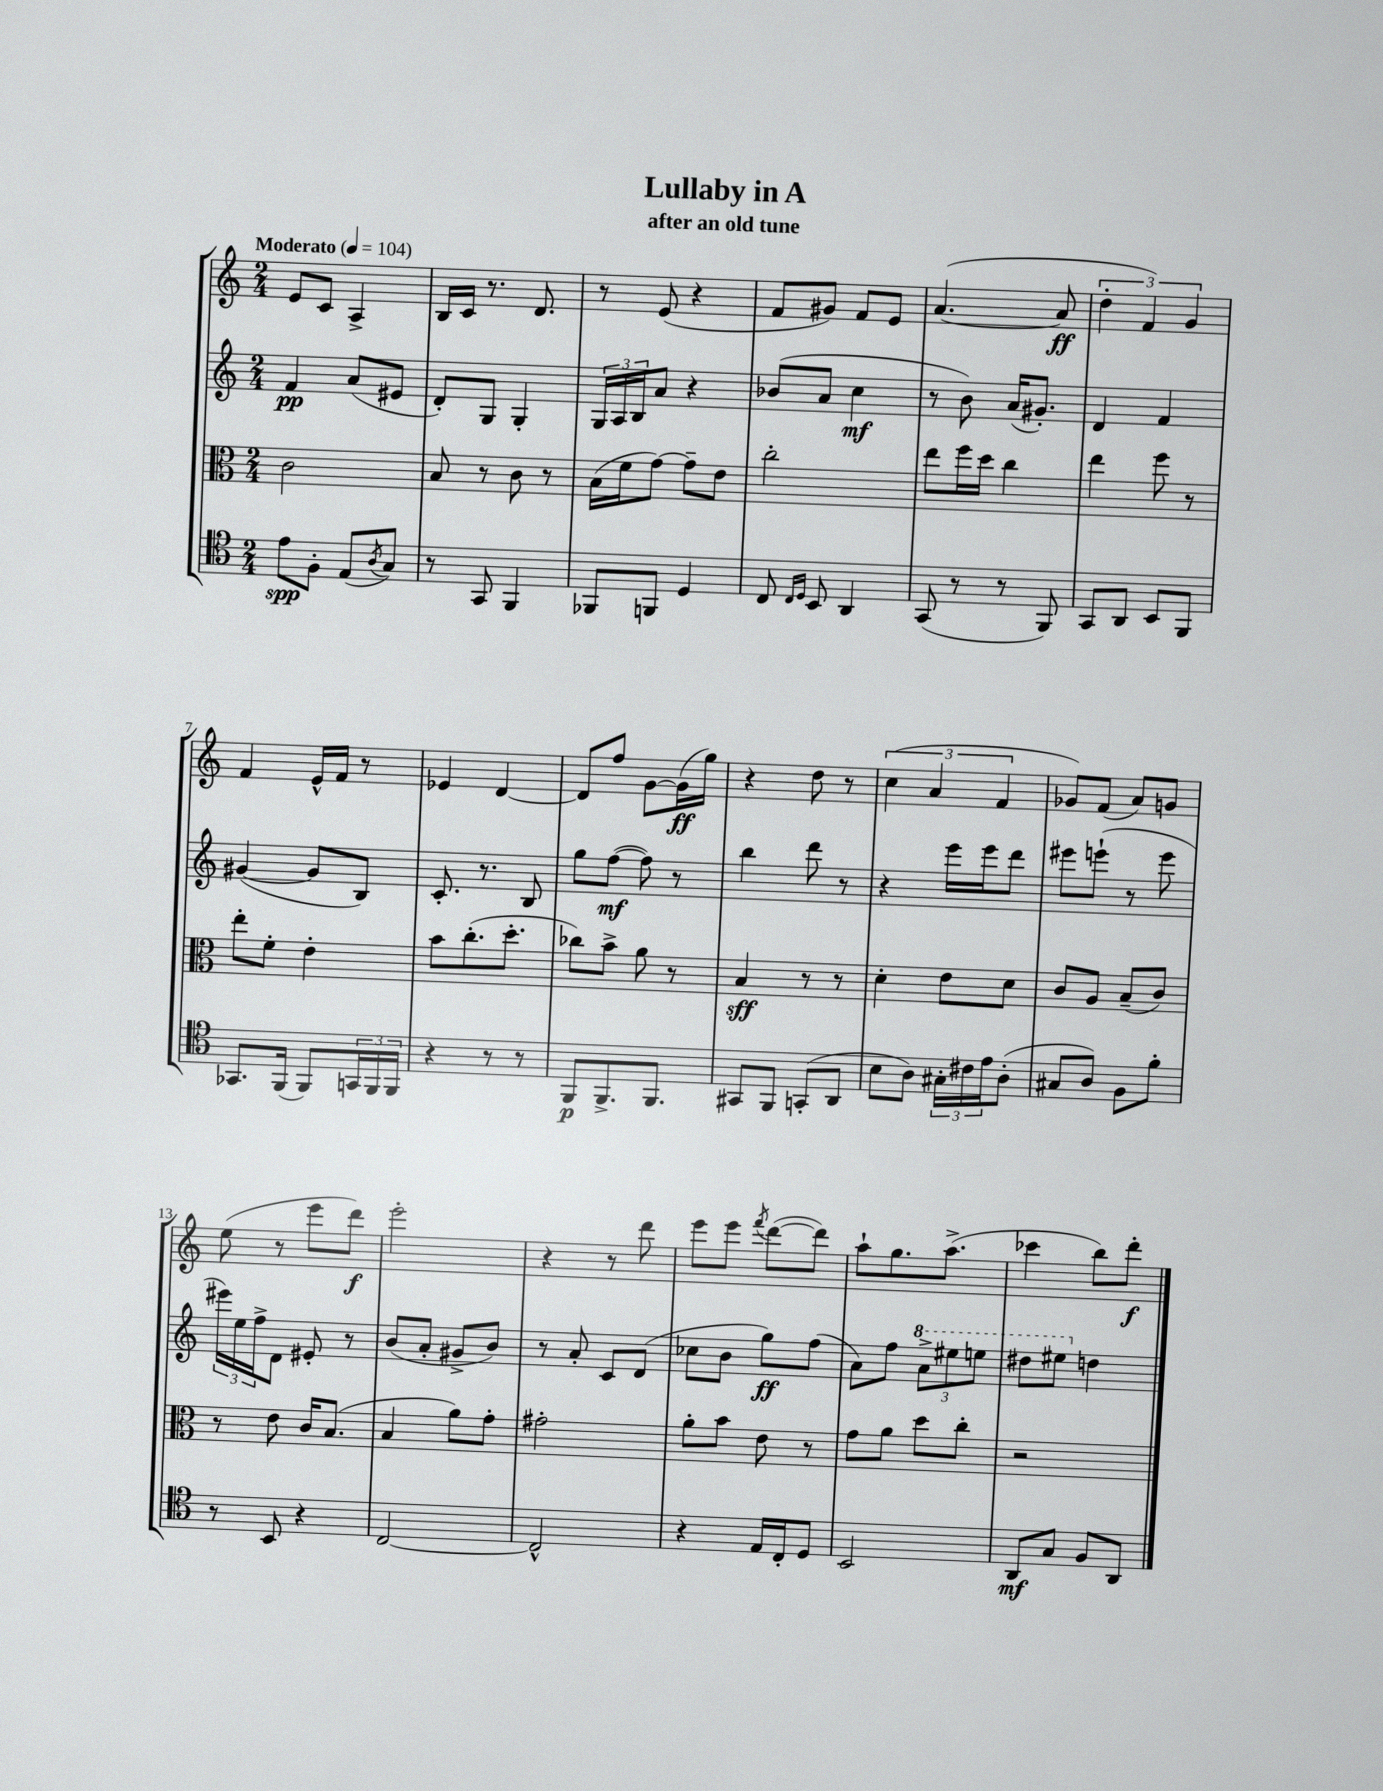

**kern	**dynam	**kern	**dynam	**kern	**dynam	**kern	**dynam
*part4	*part4	*part3	*part3	*part2	*part2	*part1	*part1
*staff4	*staff4	*staff3	*staff3	*staff2	*staff2	*staff1	*staff1
*clefC4	*	*clefC3	*	*clefG2	*	*clefG2	*
*k[]	*	*k[]	*	*k[]	*	*k[]	*
*M2/4	*	*M2/4	*	*M2/4	*	*M2/4	*
*MM104	*	*MM104	*	*MM104	*	*MM104	*
=1	=1	=1	=1	=1	=1	=1	=1
!	!	!	!	!	!	!LO:TX:a:B:t=Moderato	!
8e\L	spp	2c\	.	4f/	pp	8e/L	.
8F'\J	.	.	.	.	.	8c/J	.
(8E/L	.	.	.	(8a/L	.	4A^/	.
8qA/	.	.	.	.	.	.	.
8G/J)	.	.	.	8e#X/J	.	.	.
=2	=2	=2	=2	=2	=2	=2	=2
8r	.	8B/	.	8d'/L)	.	16B/LL	.
.	.	.	.	.	.	16c/JJ	.
8GG/	.	8r	.	8G/J	.	8.r	.
4FF/	.	8c\	.	4G'/	.	.	.
.	.	.	.	.	.	8.d/	.
.	.	8r	.	.	.	.	.
=3	=3	=3	=3	=3	=3	=3	=3
8FF-X/L	.	(16B\LL	.	24G/LL	.	8r	.
.	.	.	.	24A/	.	.	.
.	.	16f\J	.	.	.	.	.
.	.	.	.	24B/J	.	.	.
8FFn/J	.	[8g\J)	.	8a/J	.	(8e/	.
4D/	.	8g~\L]	.	4r	.	4r	.
.	.	8e\J	.	.	.	.	.
=4	=4	=4	=4	=4	=4	=4	=4
8C/	.	2cc'\	.	(8b-X/L	.	8f/L	.
16qqC/LL	.	.	.	.	.	.	.
16qqD/JJ	.	.	.	.	.	.	.
8BB/	.	.	.	8a/J	.	8g#X/J)	.
4AA/	.	.	.	4cc\	mf	8f/L	.
.	.	.	.	.	.	8e/J	.
=5	=5	=5	=5	=5	=5	=5	=5
(8GG/	.	8ee\L	.	8r	.	([4.a/	.
8r	.	16ff\L	.	8b\)	.	.	.
.	.	16dd\JJ	.	.	.	.	.
8r	.	4cc\	.	(16a/KL	.	.	.
.	.	.	.	8.g#X'/J)	.	.	.
8FF/)	.	.	.	.	.	8a/]	ff
=6	=6	=6	=6	=6	=6	=6	=6
8GG/L	.	4ee\	.	4d/	.	6dd'\	.
8AA/J	.	.	.	.	.	.	.
.	.	.	.	.	.	6f/)	.
8BB/L	.	8ff\	.	4f/	.	.	.
.	.	.	.	.	.	6g/	.
8FF/J	.	8r	.	.	.	.	.
!!LO:LB:g=z
=7	=7	=7	=7	=7	=7	=7	=7
8.GG-X/L	.	8ee'\L	.	([4g#X/	.	4f/	.
.	.	8f'\J	.	.	.	.	.
(16FF/Jk	.	.	.	.	.	.	.
8FF/L)	.	4e'\	.	8g#/L]	.	16e^^/LL	.
.	.	.	.	.	.	16f/JJ	.
24GGn/L	.	.	.	8B/J)	.	8r	.
24FF/	.	.	.	.	.	.	.
24FF/JJ	.	.	.	.	.	.	.
=8	=8	=8	=8	=8	=8	=8	=8
4r	.	8b\L	.	8.c'/	.	4e-X/	.
.	.	(8.cc'\	.	.	.	.	.
.	.	.	.	8.r	.	.	.
8r	.	.	.	.	.	[4d/	.
.	.	8.dd'\J	.	.	.	.	.
8r	.	.	.	8B/	.	.	.
=9	=9	=9	=9	=9	=9	=9	=9
8FF/L	p	8cc-X\L)	.	8gg\L	.	8d/L]	.
8.FF^/	.	8b^\J	.	([8ff\J	mf	8ff/J	.
.	.	8a\	.	8ff\])	.	[8g\L	.
8.FF/J	.	.	.	.	.	.	.
.	.	8r	.	8r	.	(16g\L]	ff
.	.	.	.	.	.	16gg\JJ)	.
=10	=10	=10	=10	=10	=10	=10	=10
8GG#X/L	.	4B/	sff	4bb\	.	4r	.
8FF/J	.	.	.	.	.	.	.
(8GGn'/L	.	8r	.	8ddd\	.	8dd\	.
8AA/J	.	8r	.	8r	.	8r	.
=11	=11	=11	=11	=11	=11	=11	=11
8B\L	.	4d'\	.	4r	.	(6cc\	.
8A\J)	.	.	.	.	.	.	.
.	.	.	.	.	.	6a/	.
24G#X'\LL	.	8e\L	.	16eee\LL	.	.	.
24c#X\	.	.	.	.	.	.	.
.	.	.	.	16eee\J	.	.	.
24e\J	.	.	.	.	.	6f/	.
(8A'\J	.	8d\J	.	8ddd\J	.	.	.
=12	=12	=12	=12	=12	=12	=12	=12
8G#X/L	.	8c/L	.	8eee#X\L	.	8g-X/L)	.
8A/J)	.	8A/J	.	(8eeen`\J	.	(8f/J	.
8F\L	.	(8B~/L	.	8r	.	8a/L)	.
8f'\J	.	8c/J)	.	8eee\	.	8gn/J	.
!!LO:LB:g=z
=13	=13	=13	=13	=13	=13	=13	=13
8r	.	8r	.	24eee#X\LL)	.	(8ee\	.
.	.	.	.	24ee\	.	.	.
.	.	.	.	24ff^\J	.	.	.
8BB/	.	8e\	.	8d\J	.	8r	.
4r	.	16c/KL	.	8e#X'/	.	8eee\L	.
.	.	(8.B/J	.	.	.	.	.
.	.	.	.	8r	.	8ddd\J)	f
=14	=14	=14	=14	=14	=14	=14	=14
[2C/	.	4B/	.	(8b/L	.	2eee'\	.
.	.	.	.	8a'/J	.	.	.
.	.	8a\L)	.	8g#X^/L	.	.	.
.	.	8g'\J	.	8b/J)	.	.	.
=15	=15	=15	=15	=15	=15	=15	=15
2C^^/]	.	2g#X'\	.	8r	.	4r	.
.	.	.	.	8a'/	.	.	.
.	.	.	.	8c/L	.	8r	.
.	.	.	.	(8d/J	.	8ddd\	.
=16	=16	=16	=16	=16	=16	=16	=16
4r	.	8a'\L	.	8cc-X\L	.	8eee\L	.
.	.	8b\J	.	8b\J	.	8eee\J	.
.	.	.	.	.	.	8qfff/	.
16E/LL	.	8e\	.	8gg\L)	ff	([8ddd\L	.
16C'/J	.	.	.	.	.	.	.
8D/J	.	8r	.	(8ff\J	.	8ddd\J])	.
=17	=17	=17	=17	=17	=17	=17	=17
2BB/	.	8g\L	.	8a\L)	.	8aa`\L	.
.	.	8a\J	.	8ff\J	.	8.gg\	.
*	*	*	*	*8va	*	*	*
.	.	8dd\L	.	12aa^\L	.	.	.
.	.	.	.	.	.	(8.aa^\J	.
.	.	.	.	12eee#X\	.	.	.
.	.	8cc'\J	.	.	.	.	.
.	.	.	.	12eeen\J	.	.	.
=18	=18	=18	=18	=18	=18	=18	=18
8AA/L	mf	2r	.	8ddd#X\L	.	4ccc-X\	.
8G/J	.	.	.	8eee#X\J	.	.	.
*	*	*	*	*X8va	*	*	*
8F/L	.	.	.	4ddn\	.	8bb\L)	.
8AA/J	.	.	.	.	.	8ddd'\J	f
==	==	==	==	==	==	==	==
*-	*-	*-	*-	*-	*-	*-	*-
